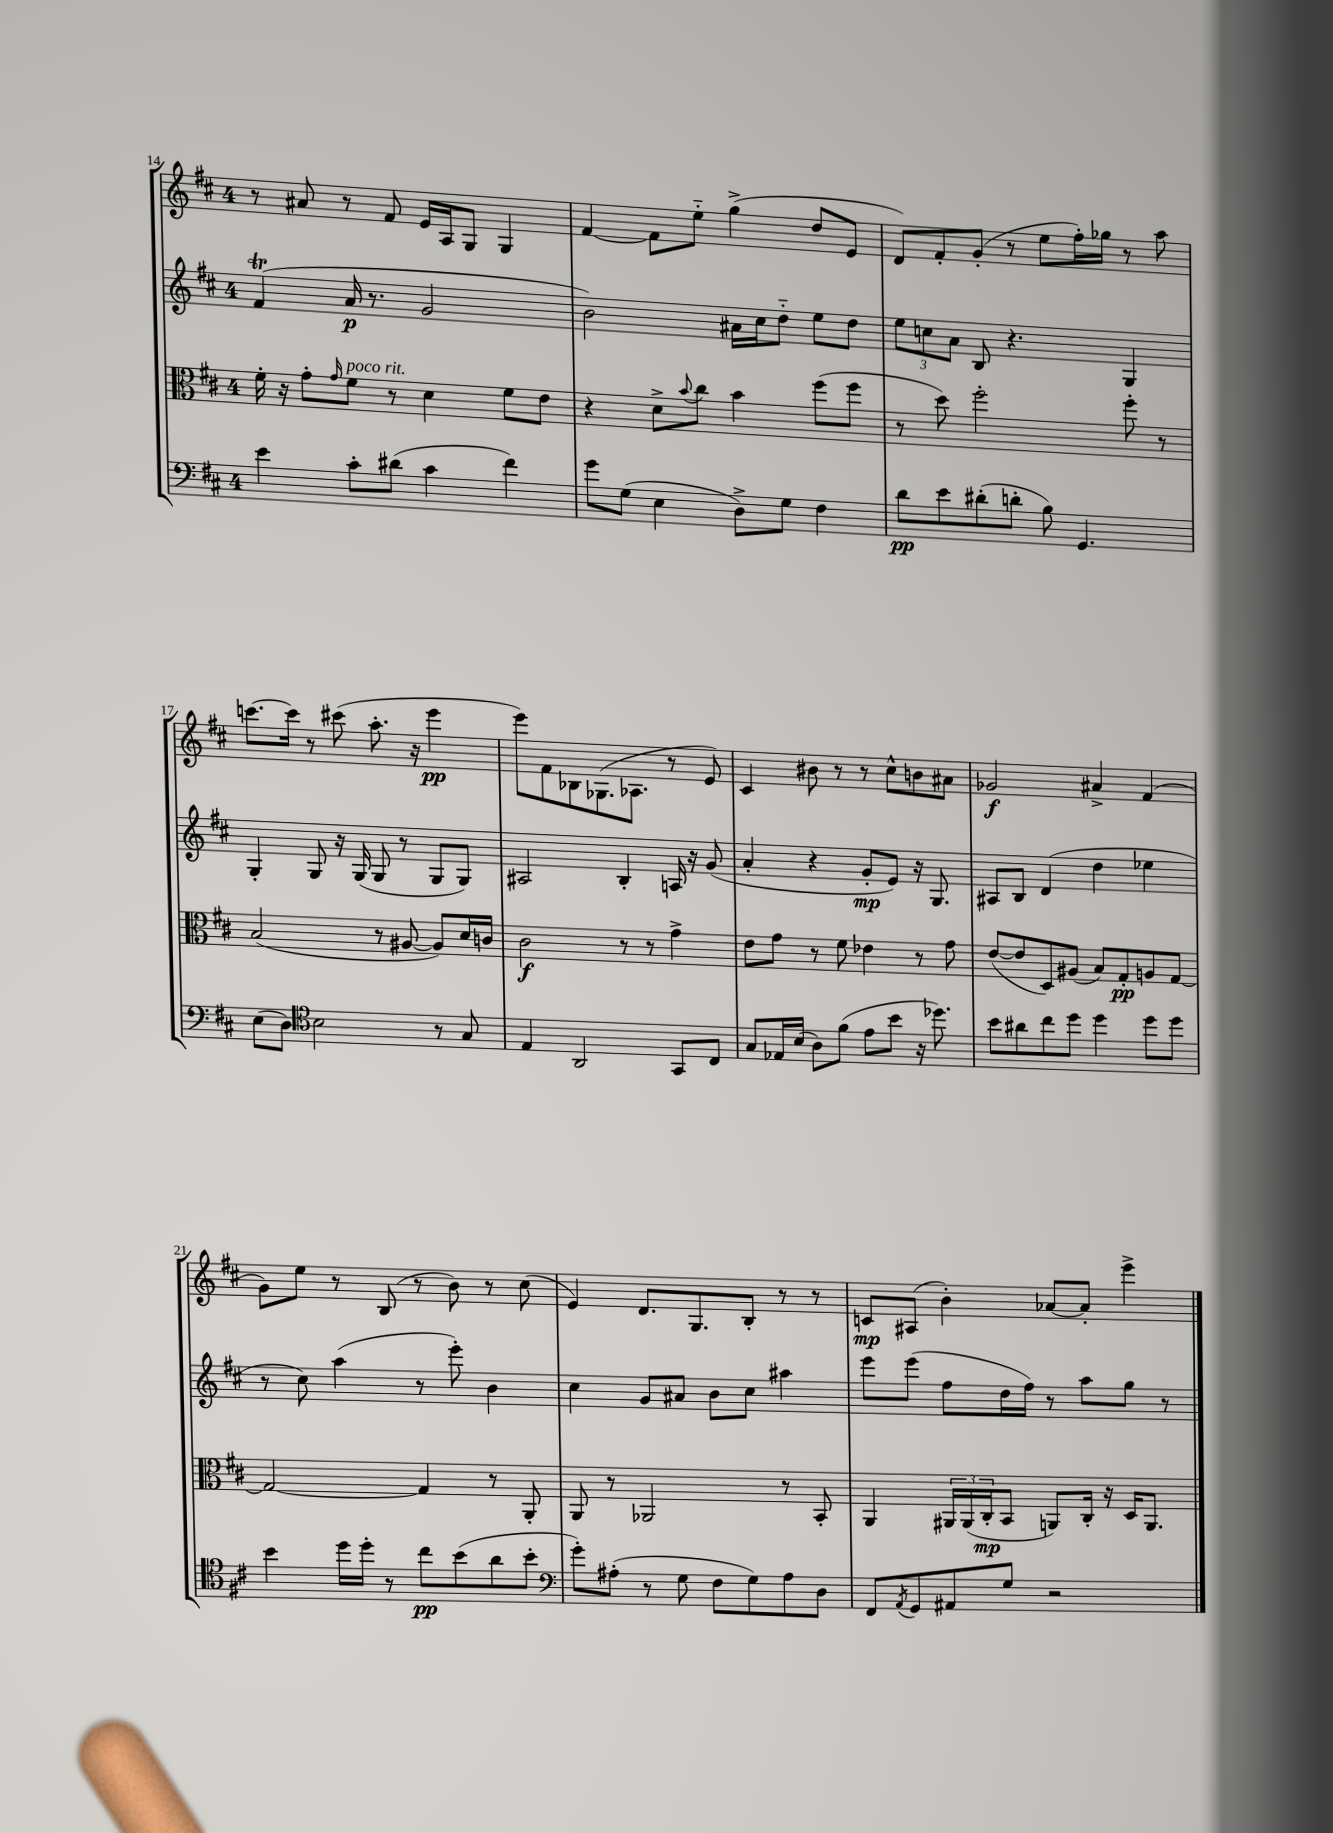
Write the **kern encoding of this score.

**kern	**kern	**kern	**kern
*staff4	*staff3	*staff2	*staff1
*clefF4	*clefC3	*clefG2	*clefG2
*k[f#c#]	*k[f#c#]	*k[f#c#]	*k[f#c#]
*M4/4	*M4/4	*M4/4	*M4/4
4e	16f#'	(4f#	8r
.	16r	.	.
.	8g'	.	8a#
.	16qqg	.	.
8c#'	8f#	16a	8r
.	.	8.r	.
(8d#	8r	.	8f#
4c#	4d	2g	16e
.	.	.	16A
.	.	.	8G
4f#)	8f#	.	4G
.	8e	.	.
=	=	=	=
8g	4r	2b)	[4f#
(8G	.	.	.
4E	8d^	.	8f#]
.	8qqb	.	.
.	8cc#	.	8ee'~
8D^)	4b	16a#	(4gg^
.	.	16cc#	.
8G	.	8dd'~	.
4F#	(8ff#	8ee	8dd
.	8ff#	8dd	8e
=	=	=	=
8d	8r	12ee	8d)
.	.	12cc	.
8e	8dd)	.	8f#'
.	.	12a	.
(8d#'	2ff#'	8B	(8g'
8d'	.	4.r	8r
8B)	.	.	8ee
4.GG	.	.	16ff#')
.	.	.	16gg-
.	8ff#'	4G	8r
.	8r	.	8aa
=	=	=	=
(8E	(2B	4G'	[8.ccc
8D)	.	.	.
.	.	.	16ccc]
*clefC4	*	*	*
2B	.	8G	8r
.	.	16r	(8ccc#
.	.	(16G	.
.	8r	8G	8.aa'
.	[8A#	8r	.
.	.	.	16r
8r	8A#])	8G	4eee
8G	16d	8G)	.
.	16c	.	.
=	=	=	=
4E	2c#	2A#	8eee)
.	.	.	8f#
2AA	.	.	8B-
.	.	.	(8.G-
.	8r	4B'	.
.	.	.	8.A-
.	8r	.	.
8GG	4g^	16A	8r
.	.	16r	.
8C#	.	(8g	8e)
=	=	=	=
8G	8e	4a'	4c#
16E-	8g	.	.
(16B	.	.	.
8A)	8r	4r	8b#
(8f#	8f#	.	8r
8e	4e-	8g'	8r
8b	.	8e)	8cc#^^
16r	8r	16r	8b
8.dd-)	.	8.G	.
.	8g	.	8a#
=	=	=	=
8b	([8e	8A#	2g-
8a#	8e]	8B	.
8cc#	8D)	(4d	.
8dd	(8A#	.	.
4dd	8B)	4dd	4a#^
.	8G'	.	.
8dd	8A	4ee-	(4f#
8dd	[8G	.	.
=	=	=	=
4b	2G_	8r	8g)
.	.	8cc#)	8ee
16dd	.	(4aa	8r
16dd'	.	.	.
8r	.	.	(8B
8cc#	4G]	8r	8r
(8b	.	8eee')	8b)
8a	8r	4b	8r
8b'	8AA'	.	(8cc#
=	=	=	=
*clefF4	*	*	*
8g')	8AA	4cc#	4e)
(8A#'	8r	.	.
8r	2AA-	8g	8.d
8G	.	8a#	.
.	.	.	8.G
8F#	.	8b	.
8G)	.	8cc#	8B'
8A#	8r	4aa#	8r
8D	8BB'	.	8r
=	=	=	=
8FF#	4AA	8eee	8c
8qAA	.	.	.
8GG	.	(8eee	(8A#
8AA#	24AA#	8ff#	4b')
.	(24AA#	.	.
.	24C#'	.	.
8G	8BB	16dd	.
.	.	16ff#)	.
2r	8AA)	8r	[8a-
.	16C#'	8aa	8a-']
.	16r	.	.
.	16D	8gg	4eee^
.	8.AA	.	.
.	.	8r	.
==	==	==	==
*-	*-	*-	*-
